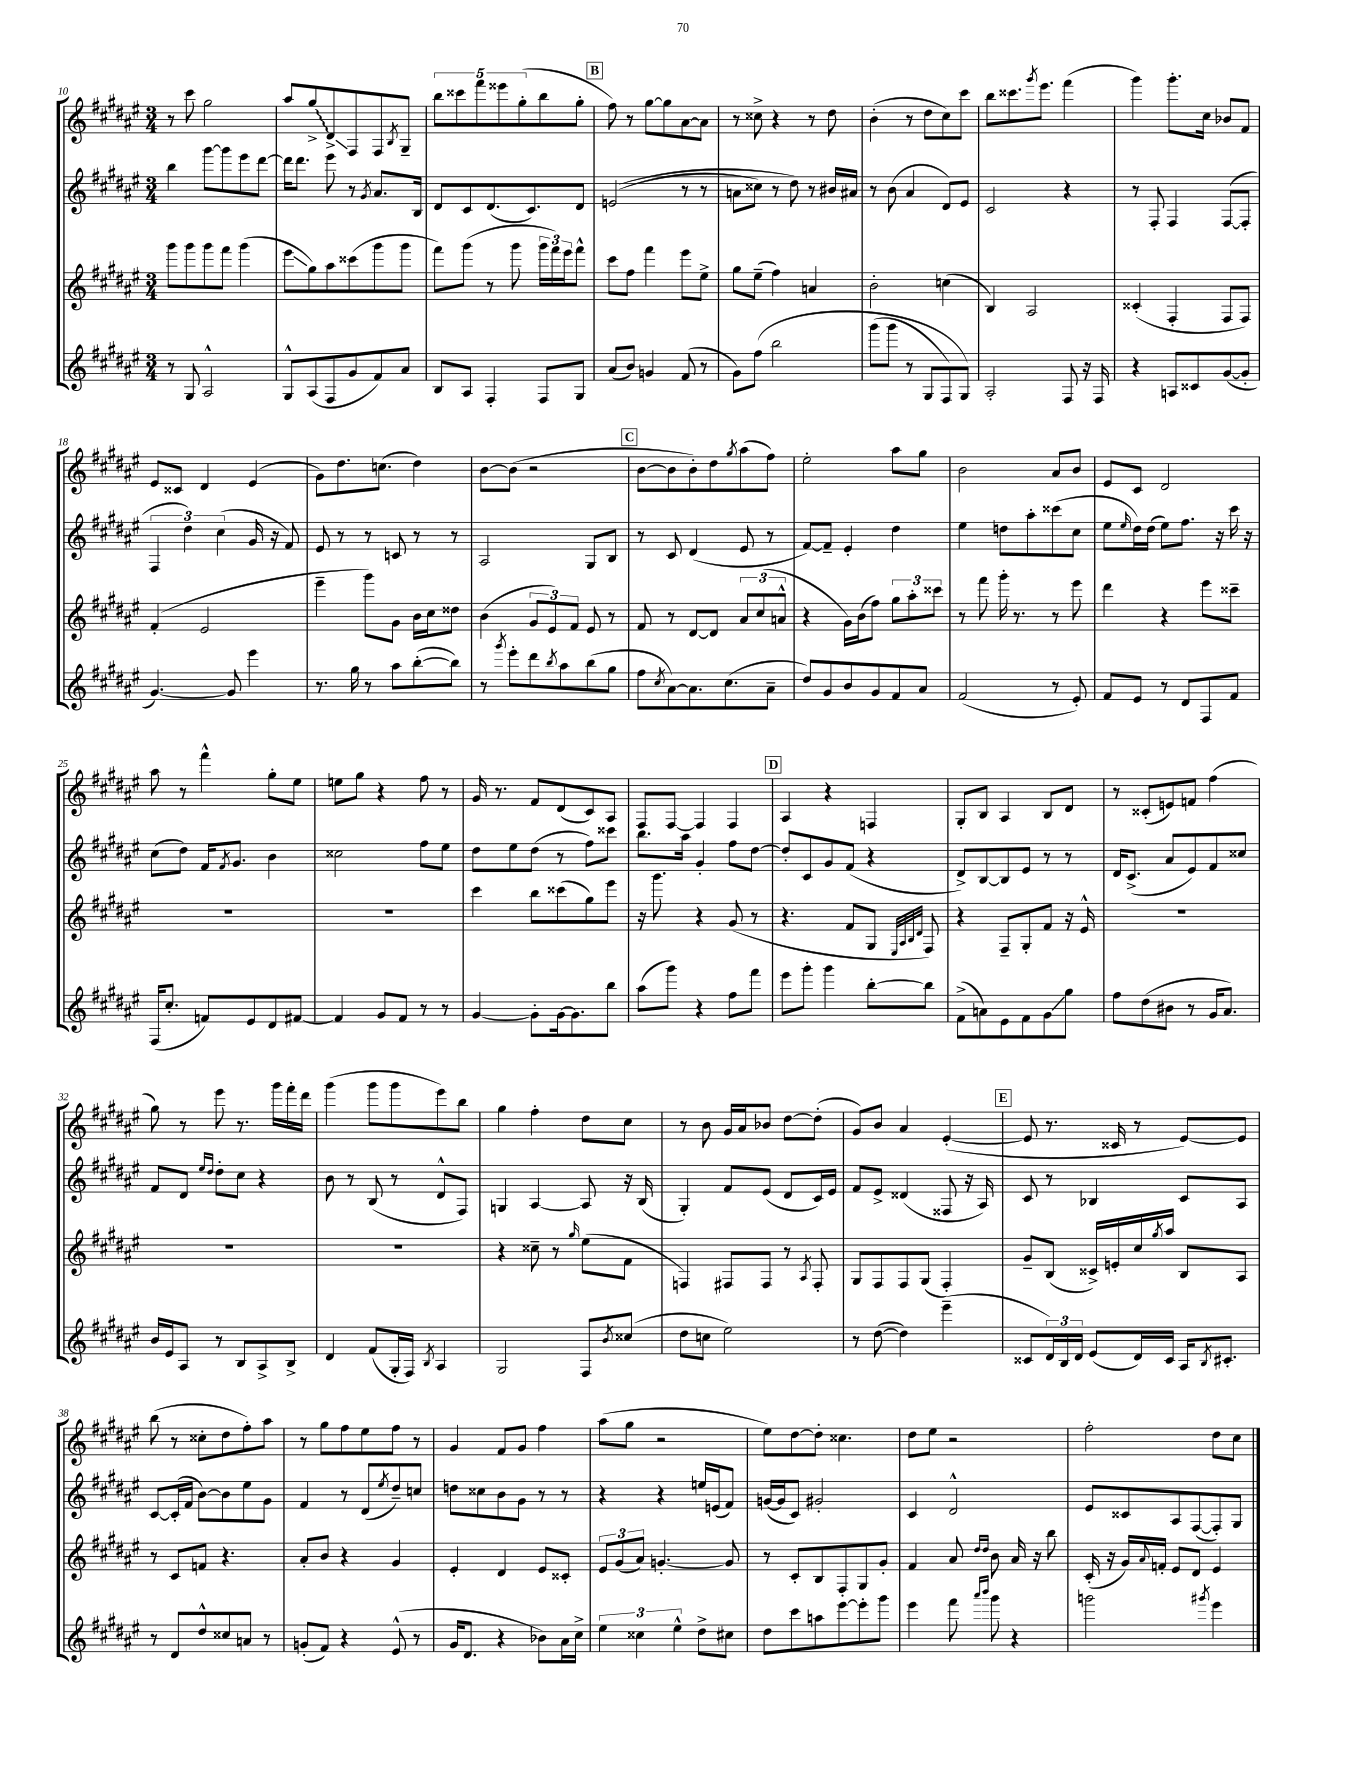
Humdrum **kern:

**kern	**kern	**kern	**kern
*staff4	*staff3	*staff2	*staff1
*clefG2	*clefG2	*clefG2	*clefG2
*k[f#c#g#d#a#e#]	*k[f#c#g#d#a#e#]	*k[f#c#g#d#a#e#]	*k[f#c#g#d#a#e#]
*M3/4	*M3/4	*M3/4	*M3/4
8r	8ggg#	4bb	8r
8G#	8ggg#	.	8ccc#
2A#^^	8ggg#	[8ggg#	2gg#
.	8fff#	8ggg#]	.
.	(4ggg#	8eee#	.
.	.	[8ddd#	.
=	=	=	=
8G#^^	8eee#	16ddd#]	8aa#
.	.	8.ddd#	.
(8A#	8gg#)	.	8gg#^
8F#	8aa#	8eee#	8d#^
8g#	(8ccc##	8r	8F#
.	.	8qg#	.
8f#)	8ggg#	8.a#	8F#
.	.	.	8qB
8a#	8ggg#	.	8G#~
.	.	16B	.
=	=	=	=
8B	8fff#)	8d#	10bb
.	.	.	10ccc##
8A#	(8ggg#	8c#	.
.	.	.	10fff#
4F#'	8r	(8.d#	.
.	.	.	10eee##
.	8ggg#	.	.
.	.	.	(10gg#'
.	.	8.c#)	.
8F#	24ggg#	.	8bb
.	24fff#)	.	.
.	24eee#	.	.
8G#	8fff#^^	8d#	8gg#'
=	=	=	=
(8a#	8ccc#	&((2e	8ff#)
8b)	8ff#	.	8r
4g	4fff#	.	[8gg#
.	.	.	8gg#]
(8f#	8eee#	8r	[8a#
8r	8ee#^	8r	8a#]
=	=	=	=
8g#)	8gg#	8a	8r
&(8ff#	(8ee#~	8cc##)	8cc##^
2bb	4ff#)	8r	4r
.	.	8dd#&)	.
.	4a	8r	8r
.	.	16b#	8dd#
.	.	16a#	.
=	=	=	=
(8ggg#	2b'	8r	(4b'
8ggg#	.	(8b	.
8r	.	4a#	8r
8G#	.	.	8dd#
8F#)	(4cc	8d#)	8cc#)
8G#&)	.	8e#	8ccc#
=	=	=	=
2A#'	4B)	2c#	8bb
.	.	.	8.ccc##
.	2A#	.	.
.	.	.	8qggg#
.	.	.	8.eee#
8F#	.	4r	(4fff#
16r	.	.	.
16F#	.	.	.
=	=	=	=
4r	(4c##'	8r	4ggg#)
.	.	8F#'	.
8A	4F#'	4F#	8.ggg#'
8c##	.	.	.
.	.	.	16cc#
([8g#	8F#	([8F#	8b-
8g#']	8F#)	8F#']	8f#
=	=	=	=
[4.g#)	(4f#'	6F#	8e#
.	.	.	8c##
.	.	6dd#)	.
.	2e#	.	4d#
.	.	(6cc#	.
8g#]	.	.	.
4eee#	.	16g#	(4e#
.	.	16r	.
.	.	8f#)	.
=	=	=	=
8.r	4eee#~	8e#	8g#)
.	.	8r	8.dd#
16gg#	.	.	.
8r	8ggg#)	8r	.
.	.	.	(8.cc
8aa#	8g#	8c	.
([8bb'	16b	8r	4dd#)
.	16cc#	.	.
8bb])	8dd##	8r	.
=	=	=	=
8r	(4b	2A#	[8b
8qggg#	.	.	.
8eee#'	.	.	(8b]
8ddd#	12g#	.	2r
.	12e#)	.	.
8qbb	.	.	.
8aa#	.	.	.
.	12f#	.	.
(8bb	8e#	8G#	.
8gg#	8r	8B	.
=	=	=	=
8ff#	8f#	8r	[8b
8qcc#	.	.	.
[8a#)	8r	8c#	8b]
8.a#]	[8d#	(4d#	8b')
.	8d#]	.	8dd#
(8.cc#	.	.	.
.	.	.	8qgg#
.	12a#	8e#	(8aa#
.	(12cc#	.	.
8a#~	.	8r	8ff#)
.	12a^^	.	.
=	=	=	=
8dd#)	4r	[8f#)	2ee#'
8g#	.	8f#~]	.
8b	16g#)	4e#'	.
.	(16b	.	.
8g#	8ff#)	.	.
8f#	12gg#	4dd#	8aa#
.	12aa#'	.	.
8a#	.	.	8gg#
.	12ccc##	.	.
=	=	=	=
(2f#	8r	4ee#	2b
.	8fff#	.	.
.	16ggg#'	8dd	.
.	8.r	.	.
.	.	8aa#'	.
8r	8r	(8ccc##	8a#
8e#')	8eee#	8cc#	8b
=	=	=	=
8f#	4ddd#	8ee#	8e#
.	.	16qqee#	.
8e#	.	16dd#)	8c#
.	.	(16dd#	.
8r	4r	8ee#)	2d#
8d#	.	8.ff#	.
8F#	8eee#	.	.
.	.	16r	.
8f#	8ccc##~	16ccc#	.
.	.	16r	.
=	=	=	=
(16F#	2.r	(8cc#	8aa#
8.cc#'	.	.	.
.	.	8dd#)	8r
8f)	.	16f#	4fff#^^
.	.	8qf#	.
.	.	8.g#	.
8e#	.	.	.
8d#	.	4b	8gg#'
[8f#	.	.	8ee#
=	=	=	=
4f#]	2.r	2cc##	8ee
.	.	.	8gg#
8g#	.	.	4r
8f#	.	.	.
8r	.	8ff#	8ff#
8r	.	8ee#	8r
=	=	=	=
[4g#	4ccc#	8dd#	16g#
.	.	.	8.r
.	.	8ee#	.
8g#']	8bb	(8dd#	8f#
[16g#	(8ccc##	8r	(8d#
8.g#]	.	.	.
.	8gg#)	8ff#)	8c#)
8bb	8eee#	8ccc##	8A#
=	=	=	=
(8aa#	16r	8.bb	8F#
.	8.ggg#	.	.
8ggg#)	.	.	[8F#
.	.	16aa#	.
4r	4r	4g#'	4F#]
8ff#	(8g#	8ff#	4F#
8fff#	8r	[8dd#	.
=	=	=	=
8eee#	4.r	8dd#']	4A#
8ggg#'	.	8c#	.
4ggg#	.	8g#	4r
.	8f#	(8f#	.
[8bb'	8G#	4r	4F
.	32qqE#	.	.
.	32qqA#	.	.
.	32qqB	.	.
.	32qqd#	.	.
8bb]	8F#)	.	.
=	=	=	=
(8f#^	4r	8d#^)	8G#'
8a)	.	[8B	8B
8e#	8F#~	8B]	4A#
8f#	8G#'	8e#	.
8g#	8f#	8r	8B
8gg#	16r	8r	8d#
.	16e#^^	.	.
=	=	=	=
8ff#	2.r	16d#	8r
.	.	(8.c#^	.
(8dd#	.	.	(8c##'
8b#	.	8a#	8e)
8r	.	8e#)	8f
16g#	.	8f#	(4ff#
8.a#)	.	.	.
.	.	8cc##	.
=	=	=	=
16b	2.r	8f#	8gg#)
16e#	.	.	.
8A#	.	8d#	8r
.	.	16qqee#	.
.	.	16qqdd#	.
8r	.	8dd#'	8eee#
8B	.	8cc#	8.r
8A#^	.	4r	.
.	.	.	16ggg#
8B^	.	.	16fff#'
.	.	.	16ddd#
=	=	=	=
4d#	2.r	8b	(4ggg#
.	.	8r	.
(8f#	.	(8B	8ggg#
16G#'	.	8r	8ggg#
16F#)	.	.	.
8qB	.	.	.
4A#	.	8d#^^	8eee#)
.	.	8F#)	8bb
=	=	=	=
2G#	4r	4G	4gg#
.	8cc##~	[4A#	4ff#'
.	8r	.	.
.	16qqgg#	.	.
8F#	(8ee#	8A#]	8dd#
8qb	.	.	.
(8cc##	8f#	16r	8cc#
.	.	(16B	.
=	=	=	=
8dd#	4F)	4G#')	8r
8cc	.	.	8b
2ee#)	8F#	8f#	16g#
.	.	.	16a#
.	8F#	(8e#	8b-
.	8r	8d#	[8dd#
.	8qA#	.	.
.	8F#'	16c#)	(8dd#']
.	.	16e#	.
=	=	=	=
8r	8G#	8f#	8g#)
([8dd#	8F#	8e#^	8b
4dd#])	8F#	(4d##	4a#
.	(8G#	.	.
(4eee#~	4F#')	8F##	([4e#'
.	.	16r	.
.	.	16A#)	.
=	=	=	=
8c##	8g#~	8c#	8e#]
24d#)	(8B	8r	8.r
24B	.	.	.
24d#	.	.	.
(8e#	16c##^)	4B-	.
.	16e'	.	16c##
16d#)	16cc#	.	8r
.	8qgg#	.	.
16c##	16aa#	.	.
16A#	8B	8c#	[8e#)
8qB	.	.	.
8.c#'	.	.	.
.	8A#	8A#	8e#]
=	=	=	=
8r	8r	[8c#	(8bb
8d#	8c#	(16c#']	8r
.	.	16f#	.
8dd#^^	8f	[8b)	8cc##'
8cc##	4.r	8b]	8dd#
8a	.	8ee#	8ff#')
8r	.	8g#	8aa#
=	=	=	=
(8g'	8a#'	4f#	8r
8f#)	8b	.	8gg#
4r	4r	8r	8ff#
.	.	(8d#	8ee#
.	.	8qee#	.
(8e#^^	4g#	8dd#~)	8ff#
8r	.	8cc	8r
=	=	=	=
16g#	4e#'	8dd	4g#
8.d#	.	.	.
.	.	8cc##	.
4r	4d#	8b	8f#
.	.	8g#	8g#
8b-)	8e#	8r	4ff#
16a#	8c##'	8r	.
16cc#^	.	.	.
=	=	=	=
6ee#	12e#	4r	(8aa#
.	(12g#	.	.
.	.	.	8gg#
6cc##	12a#)	.	.
.	[4.g'	4r	2r
6ee#^^	.	.	.
8dd#^	.	16ee	.
.	.	(16e	.
8cc#	8g]	8f#)	.
=	=	=	=
8dd#	8r	([16g	8ee#)
.	.	16g]	.
8ccc#	8c#'	8c#)	[8dd#
8aa	8B	2g#'	8dd#']
[8eee#	8F#'	.	4.cc##
8eee#']	8G#	.	.
8ggg#	8g#'	.	.
=	=	=	=
4eee#	4f#	4c#	8dd#
.	.	.	8ee#
8fff#	8a#	2d#^^	2r
16qqaaa#	16qqdd#	.	.
16qqbbb	16qqdd#	.	.
8ggg#	8b	.	.
4r	16a#	.	.
.	16r	.	.
.	8bb	.	.
=	=	=	=
2ggg	(16c#'	8e#	2ff#'
.	16r	.	.
.	16g#)	8c##	.
.	8qqa#	.	.
.	16f'	.	.
.	8e#	8A#	.
.	8d#	([8F#	.
8qggg#	.	.	.
4eee#	4e#	8F#'])	8dd#
.	.	8G#	8cc#
==	==	==	==
*-	*-	*-	*-
